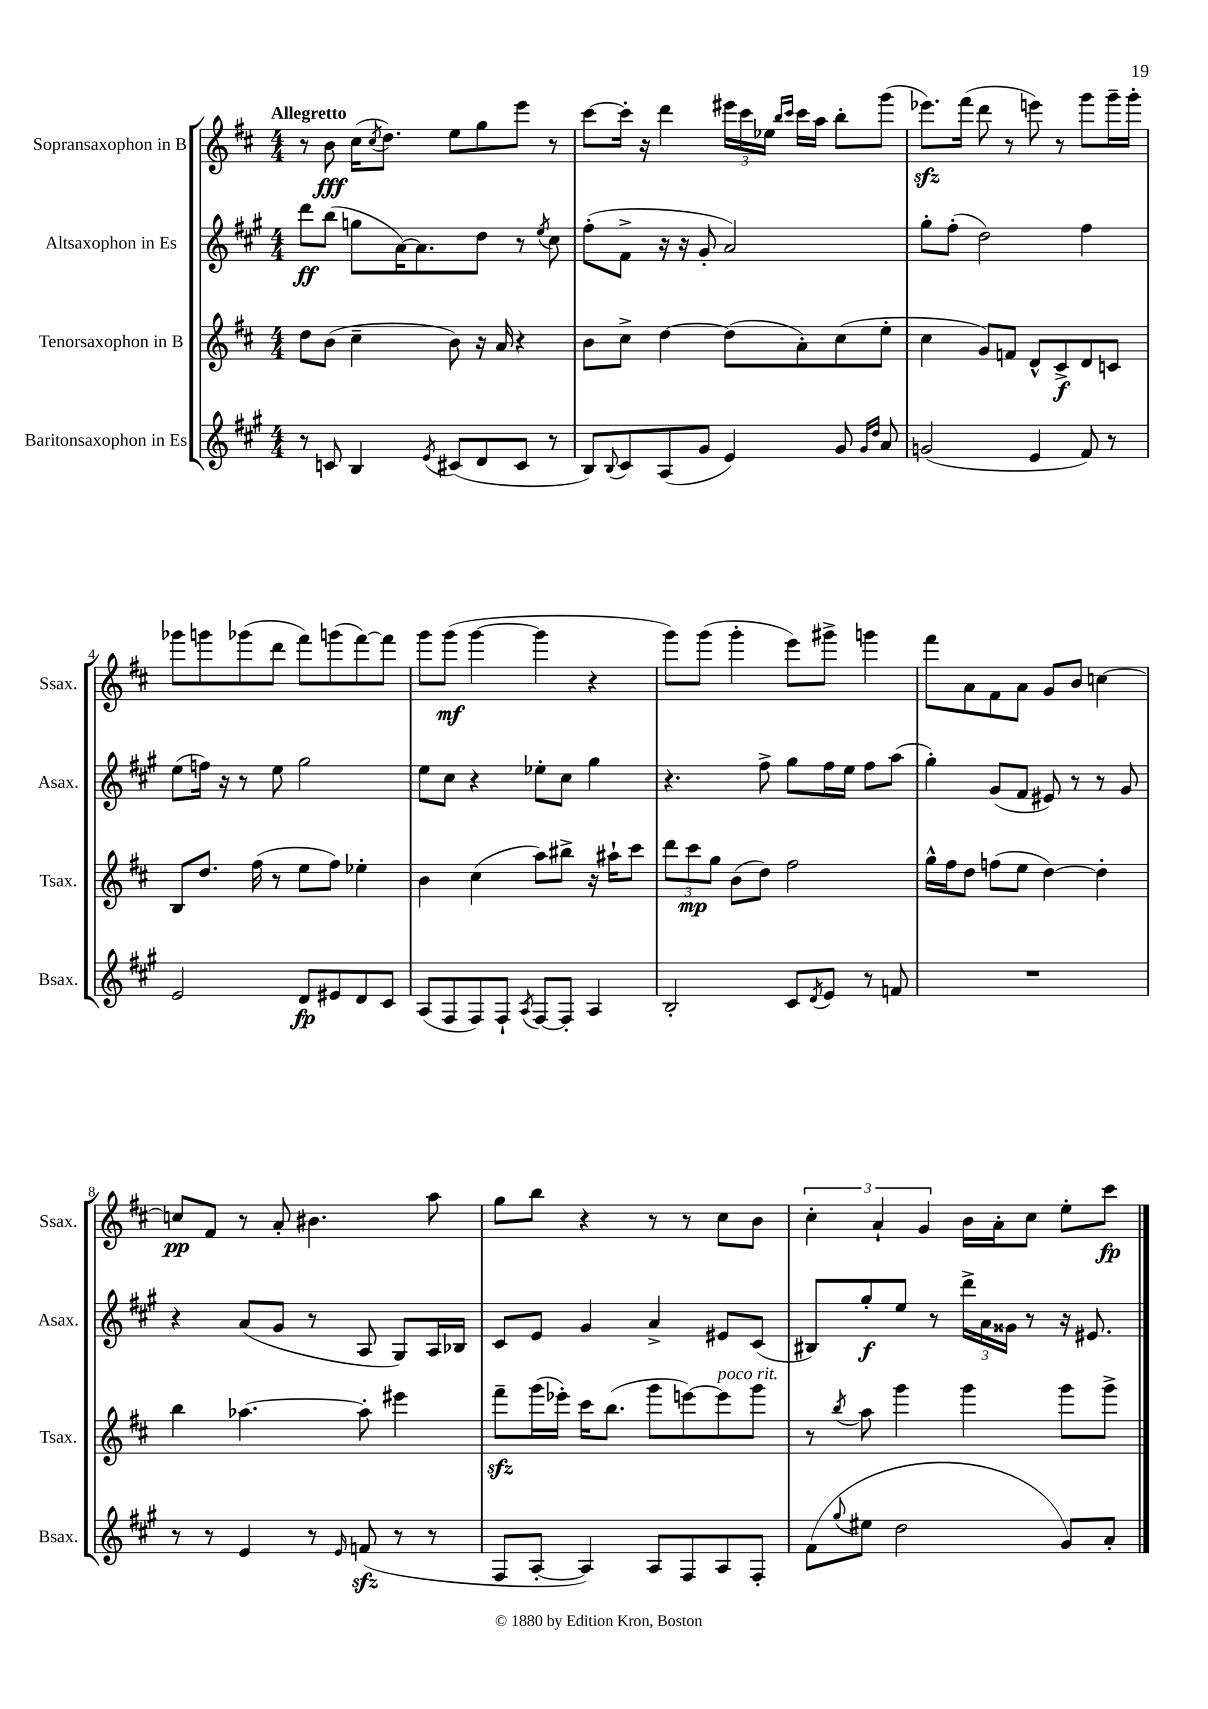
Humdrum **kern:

**kern	**dynam	**kern	**dynam	**kern	**dynam	**kern	**dynam
*part4	*part4	*part3	*part3	*part2	*part2	*part1	*part1
*staff4	*staff4	*staff3	*staff3	*staff2	*staff2	*staff1	*staff1
*I"Baritonsaxophon in Es	*	*I"Tenorsaxophon in B	*	*I"Altsaxophon in Es	*	*I"Sopransaxophon in B	*
*I'Bsax.	*	*I'Tsax.	*	*I'Asax.	*	*I'Ssax.	*
*clefG2	*	*clefG2	*	*clefG2	*	*clefG2	*
*k[f#c#g#]	*	*k[f#c#]	*	*k[f#c#g#]	*	*k[f#c#]	*
*M4/4	*	*M4/4	*	*M4/4	*	*M4/4	*
=1	=1	=1	=1	=1	=1	=1	=1
!	!	!	!	!	!	!LO:TX:a:B:t=Allegretto	!
8r	.	8dd\L	.	8ddd\L	ff	8r	.
8cn/	.	(8b\J	.	(8bb\J	.	8b\	fff
4B/	.	4cc#~\	.	8ggn\L	.	(16cc#\KL	.
.	.	.	.	.	.	8qcc#/	.
.	.	.	.	.	.	8.dd\J)	.
.	.	.	.	[16a\K)	.	.	.
.	.	.	.	8.a\]	.	.	.
8qe/	.	.	.	.	.	.	.
(8c#X/L	.	8b\)	.	.	.	8ee\L	.
8d/	.	16r	.	8dd\J	.	8gg\	.
.	.	16a/	.	.	.	.	.
8c#/J	.	4r	.	8r	.	8eee\J	.
.	.	.	.	8qee/	.	.	.
8r	.	.	.	8cc#\	.	8r	.
=2	=2	=2	=2	=2	=2	=2	=2
8B/L)	.	8b\L	.	(8ff#'\L	.	[8ccc#\L	.
8qqB/	.	.	.	.	.	.	.
8c#/	.	8cc#^\J	.	8f#^\J	.	16ccc#'\Jk]	.
.	.	.	.	.	.	16r	.
(8A/	.	[4dd\	.	16r	.	4ddd\	.
.	.	.	.	16r	.	.	.
8g#/J	.	.	.	8g#'/	.	.	.
4e/)	.	(8dd\L]	.	2a/)	.	24eee#X\LL	.
.	.	.	.	.	.	24ccc#\	.
.	.	.	.	.	.	24ee-X\JJ	.
.	.	.	.	.	.	16qqbb/LL	.
.	.	.	.	.	.	16qqccc#/JJ	.
.	.	8a'\)	.	.	.	16ccc#\LL	.
.	.	.	.	.	.	16aa\JJ	.
8g#/	.	(8cc#\	.	.	.	8bb'\L	.
16qqg#/LL	.	.	.	.	.	.	.
16qqdd/JJ	.	.	.	.	.	.	.
8a/	.	8ee'\J	.	.	.	(8ggg\J	.
=3	=3	=3	=3	=3	=3	=3	=3
(2gn/	.	4cc#\	.	8gg#'\L	.	8.eee-Xzz\L)	.
.	.	.	.	(8ff#'\J	.	.	.
.	.	.	.	.	.	(16fff#\Jk	.
.	.	8g/L)	.	2dd\)	.	8ddd\	.
.	.	8fn/J	.	.	.	8r	.
4e/	.	8d^^/L	.	.	.	8eeen\)	.
.	.	8c#^/	f	.	.	8r	.
8f#/)	.	8d/	.	4ff#\	.	8ggg\L	.
8r	.	8cn/J	.	.	.	16ggg~\L	.
.	.	.	.	.	.	16ggg'\JJ	.
!!LO:LB:g=z
=4	=4	=4	=4	=4	=4	=4	=4
2e/	.	8B/L	.	(8ee\L	.	8ggg-X\L	.
.	.	8.dd/J	.	16ffn\Jk)	.	8gggn\	.
.	.	.	.	16r	.	.	.
.	.	.	.	8r	.	(8ggg-X\	.
.	.	(16ff#\	.	.	.	.	.
.	.	8r	.	8ee\	.	8ddd\J	.
8d/L	fp	8ee\L	.	2gg#\	.	8fff#\L)	.
8e#X/	.	8ff#\J)	.	.	.	(8gggn\	.
8d/	.	4ee-X'\	.	.	.	[8fff#\)	.
8c#/J	.	.	.	.	.	8fff#\J]	.
=5	=5	=5	=5	=5	=5	=5	=5
(8A/L	.	4b\	.	8ee\L	.	8ggg\L	.
8F#/	.	.	.	8cc#\J	.	(8ggg\J	mf
8F#/)	.	(4cc#\	.	4r	.	[4ggg\	.
8F#`/J	.	.	.	.	.	.	.
8qA/	.	.	.	.	.	.	.
[8F#/L	.	8aa\L)	.	8ee-X'\L	.	4ggg\]	.
8F#'/J]	.	8bb#X^\J	.	8cc#\J	.	.	.
4A/	.	16r	.	4gg#\	.	4r	.
.	.	16aa#X`\KL	.	.	.	.	.
.	.	8ccc#\J	.	.	.	.	.
=6	=6	=6	=6	=6	=6	=6	=6
2B'/	.	12ddd\L	.	4.r	.	8ggg\L)	.
.	.	12ccc#\	mp	.	.	.	.
.	.	.	.	.	.	(8ggg\J	.
.	.	12gg\J	.	.	.	.	.
.	.	(8b\L	.	.	.	4ggg'\	.
.	.	8dd\J)	.	8ff#^\	.	.	.
8c#/L	.	2ff#\	.	8gg#\L	.	8eee\L)	.
8qd/	.	.	.	.	.	.	.
8e/J	.	.	.	16ff#\L	.	8ggg#X^\J	.
.	.	.	.	16ee\JJ	.	.	.
8r	.	.	.	8ff#\L	.	4gggn\	.
8fn/	.	.	.	(8aa\J	.	.	.
=7	=7	=7	=7	=7	=7	=7	=7
1r	.	16gg^^\LL	.	4gg#'\)	.	8fff#\L	.
.	.	16ff#\J	.	.	.	.	.
.	.	8dd\J	.	.	.	8a\	.
.	.	(8ffn\L	.	(8g#/L	.	8f#\	.
.	.	8ee\J	.	8f#/J	.	8a\J	.
.	.	[4dd\)	.	8e#X/)	.	8g/L	.
.	.	.	.	8r	.	8b/J	.
.	.	4dd'\]	.	8r	.	[4ccn\	.
.	.	.	.	8g#/	.	.	.
!!LO:LB:g=z
=8	=8	=8	=8	=8	=8	=8	=8
8r	.	4bb\	.	4r	.	8ccn/L]	pp
8r	.	.	.	.	.	8f#/J	.
4e/	.	[4.aa-X\	.	(8a/L	.	8r	.
.	.	.	.	8g#/J	.	8a'/	.
8r	.	.	.	8r	.	4.b#X\	.
16qqe/	.	.	.	.	.	.	.
(8fnzz/	.	8aa-'\]	.	8A/	.	.	.
8r	.	4eee#X\	.	8G#/L)	.	.	.
8r	.	.	.	16A/L	.	8aa\	.
.	.	.	.	16B-X/JJ	.	.	.
=9	=9	=9	=9	=9	=9	=9	=9
8F#/L	.	8fff#zz~\L	.	8c#/L	.	8gg\L	.
[8A'/J	.	(16ggg\L	.	8e/J	.	8bb\J	.
.	.	16eee-X'\JJ)	.	.	.	.	.
4A/])	.	16ccc#\KL	.	4g#/	.	4r	.
.	.	(8.bb\J	.	.	.	.	.
8A/L	.	8ggg\L	.	4a^/	.	8r	.
8F#/	.	[8eeen\)	.	.	.	8r	.
!	!	!LO:TX:a:i:t=poco rit.	!	!	!	!	!
8A/	.	8eee\]	.	8e#X/L	.	8cc#\L	.
8F#'/J	.	8ggg\J	.	(8c#/J	.	8b\J	.
=10	=10	=10	=10	=10	=10	=10	=10
(8f#\L	.	8r	.	8B#X/L)	.	6cc#'\	.
8qqgg#/	.	8qbb/	.	.	.	.	.
8ee#X\J	.	8aa\	.	8gg#'/	f	.	.
.	.	.	.	.	.	6a`/	.
2dd\	.	4ggg\	.	8ee/J	.	.	.
.	.	.	.	.	.	6g/	.
.	.	.	.	8r	.	.	.
.	.	4ggg\	.	24ddd^\LL	.	16b\LL	.
.	.	.	.	24a\	.	.	.
.	.	.	.	.	.	16a'\J	.
.	.	.	.	24g##X\JJ	.	.	.
.	.	.	.	8r	.	8cc#\J	.
8g#/L)	.	8ggg\L	.	16r	.	8ee'\L	.
.	.	.	.	8.e#X/	.	.	.
8a'/J	.	8ggg^\J	.	.	.	8ccc#\J	fp
==	==	==	==	==	==	==	==
*-	*-	*-	*-	*-	*-	*-	*-
